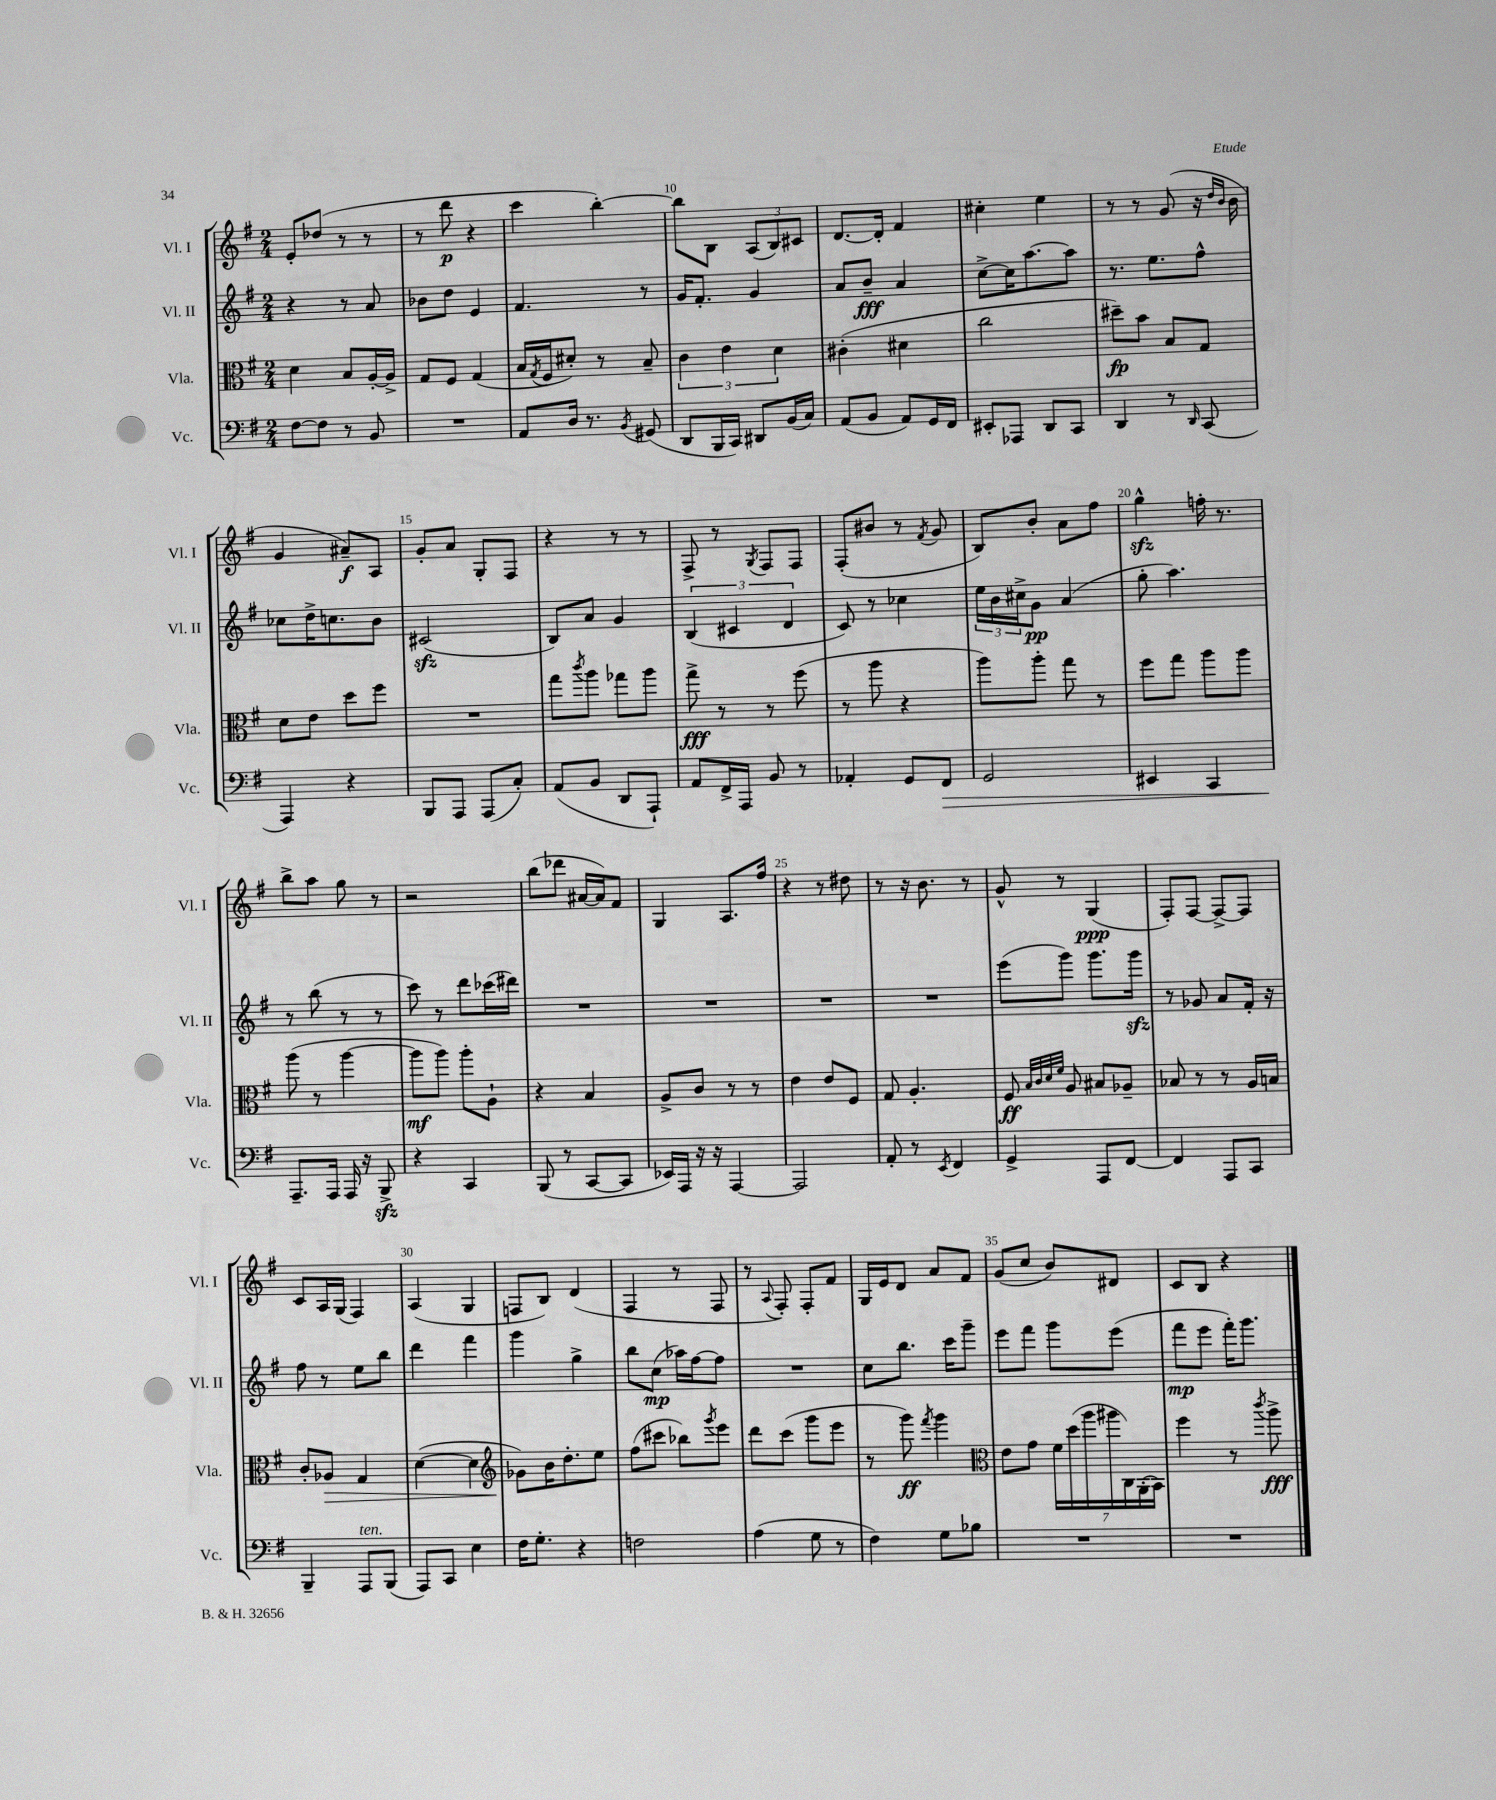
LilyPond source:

<<
\new StaffGroup <<
\new Staff = "s0" \with { instrumentName = "Vl. I" shortInstrumentName = "Vl. I" } {
    \clef treble \key g \major \numericTimeSignature \time 2/4
    e'8-. des''8( r8 r8 |
    r8 d'''8\p r4 |
    c'''4 b''4~-.) |
    b''8 b8 \tuplet 3/2 { a8( b8) cis'8 } |
    d'8.~ d'16-. fis'4 |
    cis''4-. e''4 |
    r8 r8 g'8( r16 \grace { d''16 b'16 } b'16 |
    g'4 ais'8--\f) a8 |
    g'8-. a'8 g8-. fis8 |
    r4 r8 r8 |
    fis8-> r8 \acciaccatura { g8 } fis8 fis8 |
    fis8-.( bis'8 r8 \acciaccatura { fis'8 } g'8 |
    b8) b'8-. a'8 fis''8 |
    g''4-^\sfz f''16-. r8. |
    b''8-> a''8 g''8 r8 |
    r2 |
    b''8( des'''8 ais'16~ ais'16) fis'8 |
    g4 a8. fis''16 |
    r4 r8 dis''8 |
    r8 r16 b'8. r8 |
    g'8-^ r8 g4\ppp( |
    fis8-.) fis8~ fis8~-> fis8 |
    c'8 a16 g16( fis4) |
    a4( g4 |
    f8 b8) d'4( |
    fis4 r8 fis8 |
    r8 \appoggiatura { a8 } fis8-.) fis8-. fis'8 |
    g16 e'16 d'8 a'8 fis'8 |
    g'8( c''8 b'8) dis'8 |
    c'8 b8 r4 \bar "|." |
}
\new Staff = "s1" \with { instrumentName = "Vl. II" shortInstrumentName = "Vl. II" } {
    \clef treble \key g \major \numericTimeSignature \time 2/4
    r4 r8 a'8 |
    bes'8 d''8 e'4 |
    fis'4. r8 |
    g'16 fis'8.-. g'4 |
    a'8 b'8--\fff a'4 |
    c''8~-> c''16 a''8.~ a''8 |
    r8. e''8. fis''8-^ |
    ces''8 d''16-> c''8. b'8 |
    cis'2\sfz( |
    b8) a'8 g'4 |
    \tuplet 3/2 { b4( cis'4 d'4 } |
    c'8) r8 ces''4 |
    \tuplet 3/2 { e''16 b'16 cis''16-> } g'8\pp a'4( |
    g''8-. a''4.) |
    r8 b''8( r8 r8 |
    c'''8) r8 d'''8 ces'''16( dis'''16) |
    R2 |
    R2 |
    R2 |
    R2 |
    e'''8( g'''8) g'''8. g'''16\sfz |
    r8 ges'8 a'8 fis'16-. r16 |
    fis''8 r8 e''8 b''8 |
    d'''4 fis'''4 |
    g'''4 g''4-> |
    b''8 c''8\mp( aes''16) fis''16~ fis''8 |
    R2 |
    c''8 b''8. c'''16 g'''8-- |
    e'''8 fis'''8 g'''8 e'''8( |
    fis'''8\mp e'''8 fis'''16-.) g'''8. \bar "|." |
}
\new Staff = "s2" \with { instrumentName = "Vla." shortInstrumentName = "Vla." } {
    \clef alto \key g \major \numericTimeSignature \time 2/4
    d'4 b8 a16~-. a16-> |
    g8 fis8 g4( |
    b16 \acciaccatura { g8 } fis16 dis'8-.) r8 b8-- |
    \tuplet 3/2 { c'4 e'4 d'4 } |
    cis'4-.( dis'4 |
    c''2 |
    dis''8--\fp) b'8 b8 g8 |
    d'8 e'8 d''8 fis''8 |
    R2 |
    g''8 \acciaccatura { c'''8 } a''8 ges''8 a''8 |
    g''8->\fff r8 r8 fis''8( |
    r8 a''8 r4 |
    a''8) a''8-. g''8 r8 |
    fis''8 g''8 a''8 a''8 |
    a''8( r8 a''4~ |
    a''8\mf a''8) a''8-. a8-! |
    r4 b4 |
    a8-> c'8 r8 r8 |
    e'4 e'8 fis8 |
    g8 a4.-. |
    fis8\ff \grace { b32 c'32 d'32 fis'32 } a8 bis8 aes8-- |
    bes8 r8 r8 a16 b16 |
    c'8-. aes8\> g4 |
    d'4~( d'4 |
    \clef treble ges'8\!) b'16 d''8.-. e''8 |
    fis''8( cis'''8 bes''8) \acciaccatura { g'''8 } e'''8 |
    d'''8 c'''8( g'''8 e'''8 |
    r8 g'''8\ff) \acciaccatura { fis'''8 } g'''4 |
    \clef alto e'8 g'8 \tuplet 7/4 { fis'16 d''16( a''16 ais''16 c16) a,16-.( b,16) } |
    fis''4 r8 \acciaccatura { c'''8 } a''8->\fff \bar "|." |
}
\new Staff = "s3" \with { instrumentName = "Vc." shortInstrumentName = "Vc." } {
    \clef bass \key g \major \numericTimeSignature \time 2/4
    fis8~ fis8 r8 b,8 |
    R2 |
    a,8 d16 r8. \acciaccatura { b,8 } gis,8( |
    d,8 b,,16 c,16) dis,8 b,16( c16) |
    a,8( b,8 a,8) g,16 fis,16 |
    eis,8-. aes,,8 d,8 c,8 |
    d,4 r8 \grace { d,16 } c,8( |
    a,,4) r4 |
    b,,8 a,,8 a,,8( c8-.) |
    a,8( b,8 d,8 a,,8-!) |
    a,8 fis,16-> a,,16 b,8 r8 |
    aes,4-. g,8 fis,8\> |
    g,2 |
    eis,4 c,4 |
    a,,8.--\! a,,16 a,,16 r16 b,,8->\sfz |
    r4 c,4 |
    b,,8( r8 c,8~ c,8 |
    ees,16) a,,16 r16 r16 a,,4~ |
    a,,2 |
    a,8-. r8 \acciaccatura { e,8 } fis,4 |
    g,4-> a,,8 fis,8~ |
    fis,4 a,,8 c,8 |
    b,,4-- a,,8^\markup { \italic "ten." } b,,8( |
    a,,8) c,8 e4 |
    fis16 g8.-. r4 |
    f2 |
    a4( g8 r8 |
    fis4) g8 bes8 |
    R2 |
    R2 \bar "|." |
}
>>
>>
\layout { \context { \Score currentBarNumber = #7 \override BarNumber.break-visibility = ##(#f #t #t) barNumberVisibility = #(every-nth-bar-number-visible 5) } }
